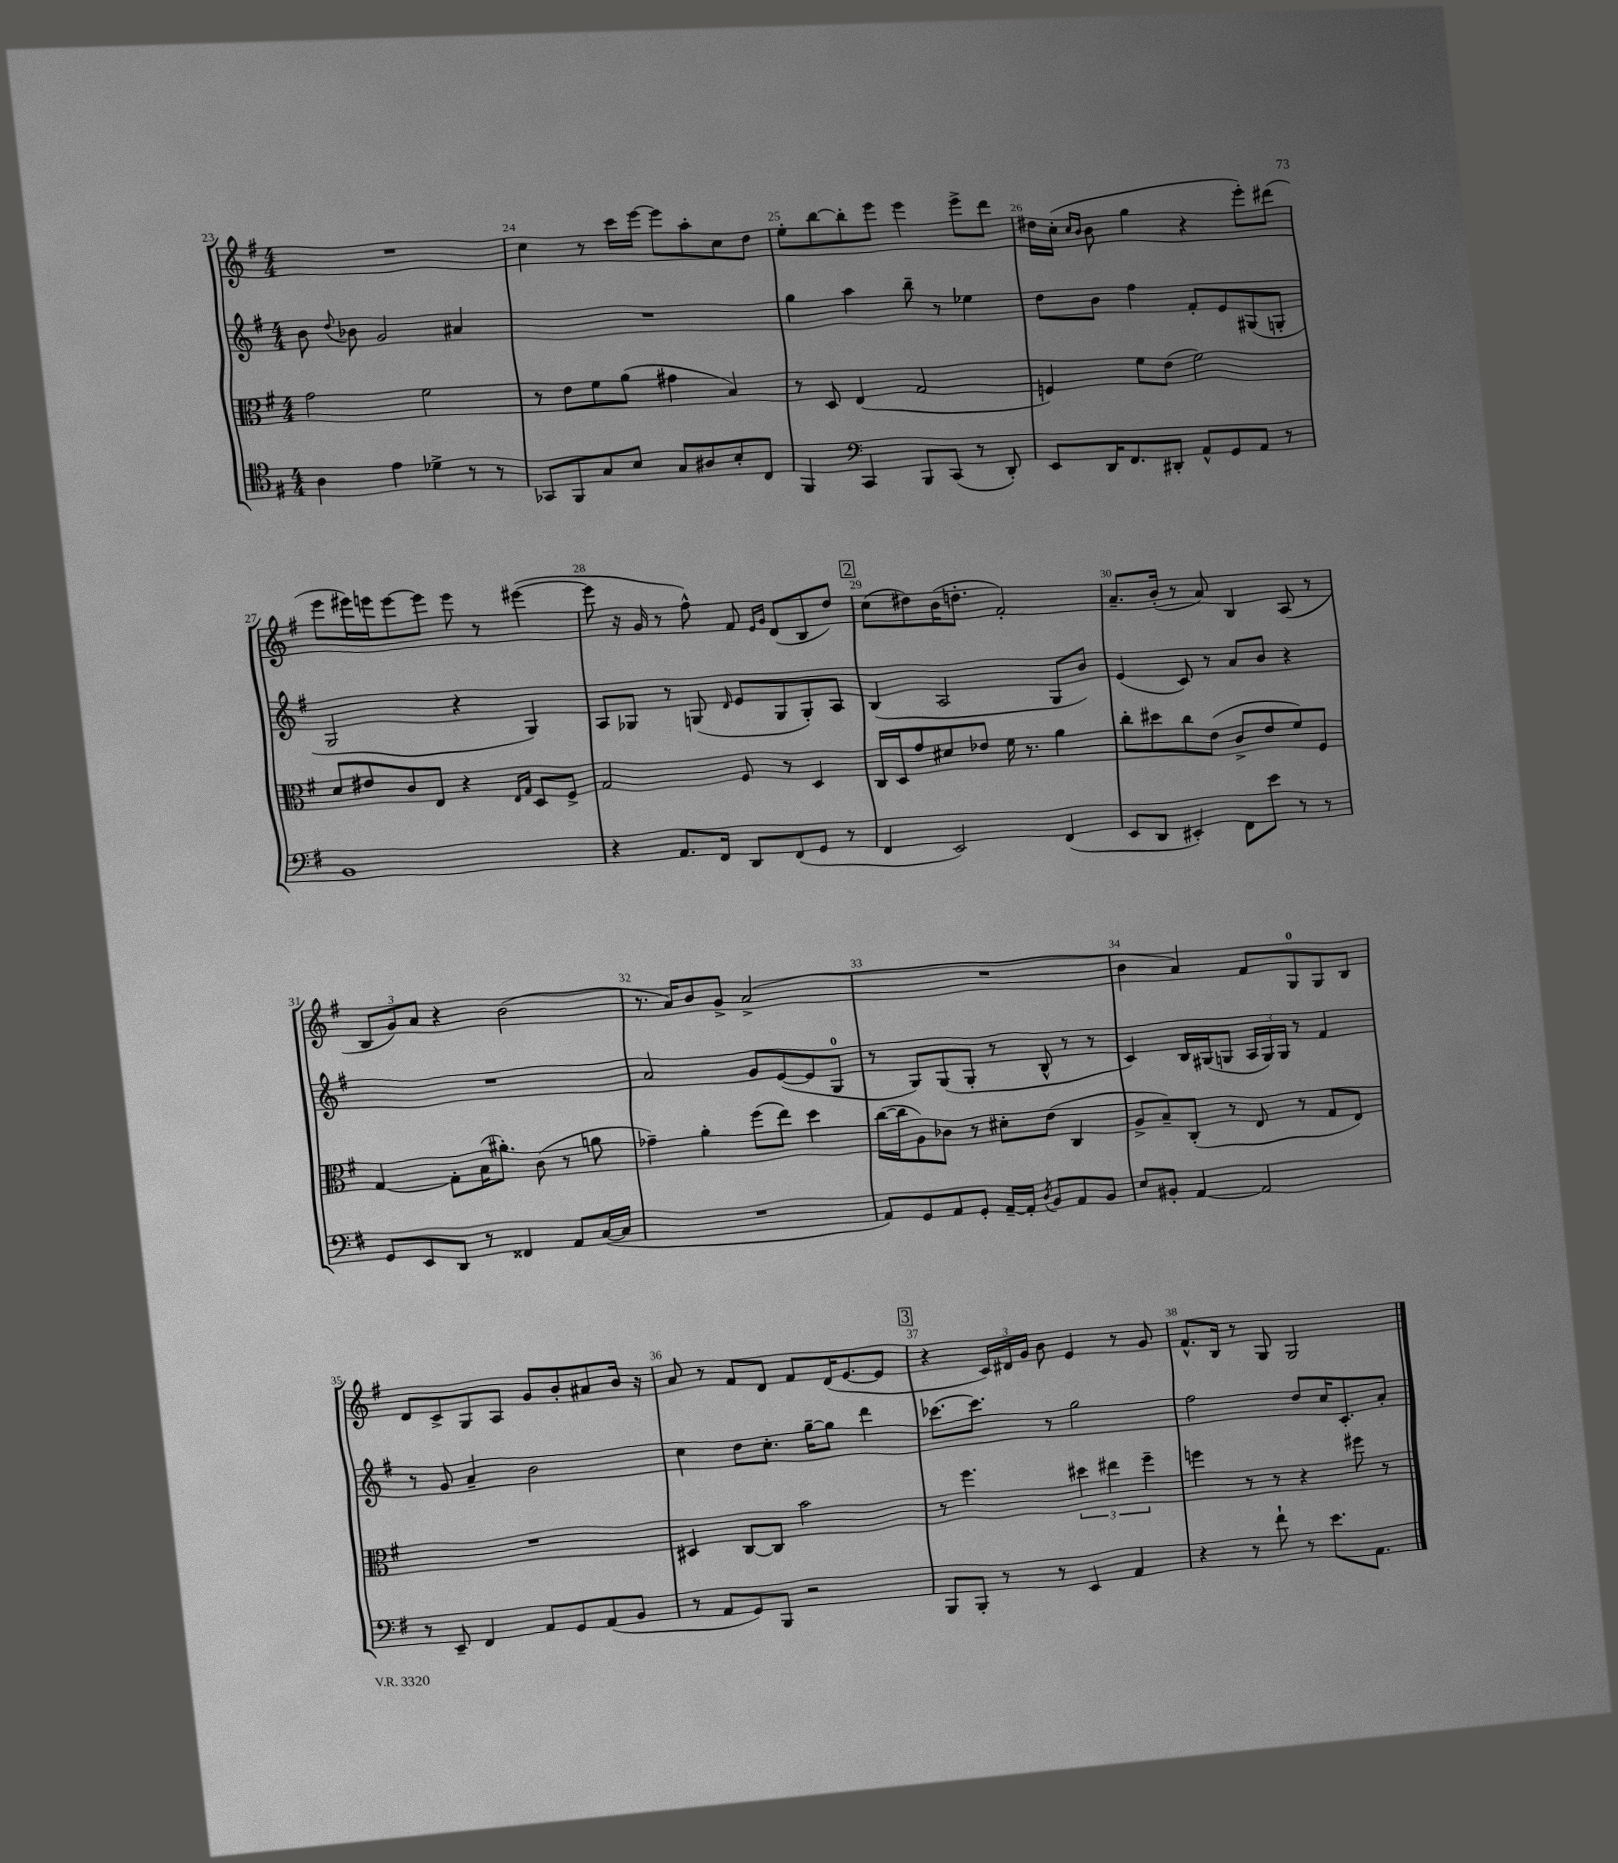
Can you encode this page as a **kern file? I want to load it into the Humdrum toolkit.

**kern	**kern	**kern	**kern
*staff4	*staff3	*staff2	*staff1
*clefC4	*clefC3	*clefG2	*clefG2
*k[f#]	*k[f#]	*k[f#]	*k[f#]
*M4/4	*M4/4	*M4/4	*M4/4
4A	2g	8b	1r
.	.	8qqdd	.
.	.	8b-	.
4e	.	2g	.
4d-^	2f#	.	.
8r	.	4a#	.
8r	.	.	.
=	=	=	=
8GG-	8r	1r	4cc
8FF#	8e	.	.
8G	8f#	.	8r
8B	(8a	.	16ccc
.	.	.	[16eee
8G	4g#	.	8eee]
8A#	.	.	8aa'
8B'	4B)	.	8cc
8C	.	.	8dd
=	=	=	=
4FF#	8r	4gg	8ee'
.	8D	.	[8bb
*clefF4	*	*	*
4CC	(4E	4aa	8bb']
.	.	.	8eee
8BBB	2G	8bb~	4eee
(8CC	.	8r	.
8r	.	4ee-	8eee^
8DD')	.	.	8ddd
=	=	=	=
8EE	4F)	8dd	16dd#
.	.	.	(16cc'
.	.	.	16qqcc
.	.	.	16qqb
16DD	.	8b	8b
8.FF#	.	.	.
.	8f#	4ff#	4gg
8DD#'	(8e	.	.
8AA^^	2f#)	8f#'	4r
8GG	.	8e	.
8AA	.	(8G#	8eee')
8r	.	8G'	(8ddd#
=	=	=	=
1BB	8d	2G	8eee
.	8e#	.	16eee#)
.	.	.	16eee
.	8c	.	[8eee
.	8E	.	8eee]
.	4r	4r	8eee
.	.	.	8r
.	16qqE	.	.
.	16qqG	.	.
.	8D	4G)	([4eee#
.	8F#^	.	.
=	=	=	=
4r	2G	8A	8eee#]
.	.	8G-	16r
.	.	.	16g
8.AA	.	8r	8r
.	.	(8G	8ff#^^)
16FF#	.	.	.
.	.	16qqd	.
8DD	8F#	8e	8f#
.	.	.	16qqe
.	.	.	16qqg
(8FF#	8r	8G	(8d
8GG	4D	8G')	8B
8r	.	8A	8dd)
=	=	=	=
4FF#	16C	(4B	(8cc
.	16D	.	.
.	8g	.	8dd#)
2EE)	8d#	2A	(16b
.	.	.	8.dd'
.	8e-	.	.
.	16f#	.	2f#')
.	8.r	.	.
(4FF#	4a	8G	.
.	.	8b)	.
=	=	=	=
8EE	8cc'	(4e	8.a~
8DD	8dd#	.	.
.	.	.	(16b'
4EE#')	8cc	8c)	8r
.	(8e	8r	8a)
8FF#	8c^	8a	4B
8e	8e	8b	.
8r	8f#)	4r	(8A
8r	8F#	.	8r
=	=	=	=
8GG	[4G	1r	12B
.	.	.	12g)
8EE	.	.	.
.	.	.	12a
8DD	8G']	.	4r
8r	(16B	.	.
.	8.a#')	.	.
4FF##	.	.	(2b
.	(8c	.	.
8AA	8r	.	.
([16C	8a	.	.
16C]	.	.	.
=	=	=	=
1r	4g-~)	2a	8.r
.	.	.	16a)
.	4a'	.	8b
.	.	.	8g^
.	(8ff#	8g	(2a^
.	8ee)	([8e	.
.	4dd	8e]	.
.	.	8G	.
=	=	=	=
8AA)	([16cc	8r	1r
.	16cc]	.	.
8GG	8A)	8G)	.
8AA	8c-	(8G	.
8GG'	8r	8G'	.
[16AA~	8d#'	8r	.
16AA']	.	.	.
8qD	.	.	.
8BB	(8e	8B^^	.
8AA	4C	8r	.
8BB	.	8r	.
=	=	=	=
8E	8A^	4c)	4b
8BB#'	8B~)	.	.
[4AA	(8C'	16B	4a)
.	.	(16G#	.
.	8r	8G	.
2AA]	8E	24A	8f#
.	.	24G)	.
.	.	24G	.
.	8r	8r	8G
.	8G	4f#	8G
.	8E)	.	8B
=	=	=	=
8r	1r	8r	8d
8EE~	.	8g	8c^
4FF#	.	4a~	8G
.	.	.	8A
8AA	.	2b	8g
8GG	.	.	8b'
(8AA	.	.	8a#
8BB	.	.	16b
.	.	.	16r
=	=	=	=
8r	4D#	4cc	8a
8AA	.	.	8r
8GG)	[8C	8dd	8f#
8BBB	8C]	8.cc'	8d
2r	2b	.	8f#
.	.	[16gg~	.
.	.	8gg]	(16d
.	.	.	[8.e
.	.	4ddd	.
.	.	.	8e]
=	=	=	=
8BBB	8r	[8.ccc-	4r
8BBB'	4.ff#	.	.
.	.	8.ccc-]	.
8r	.	.	24c)
.	.	.	24d#
.	.	.	24g
8r	.	8r	8b
4EE	6dd#	2gg	4e
.	6ee#	.	.
4AA	.	.	8r
.	6ff#~	.	.
.	.	.	8g
=	=	=	=
4r	4ff	2ff#	8.f#^^
.	.	.	16B
8r	8r	.	8r
8f#`	8r	.	8G
8r	4r	8dd	2G
8.e	.	16cc	.
.	.	8.c'	.
.	8ff#	.	.
8.AA	.	.	.
.	8r	8a'	.
==	==	==	==
*-	*-	*-	*-
